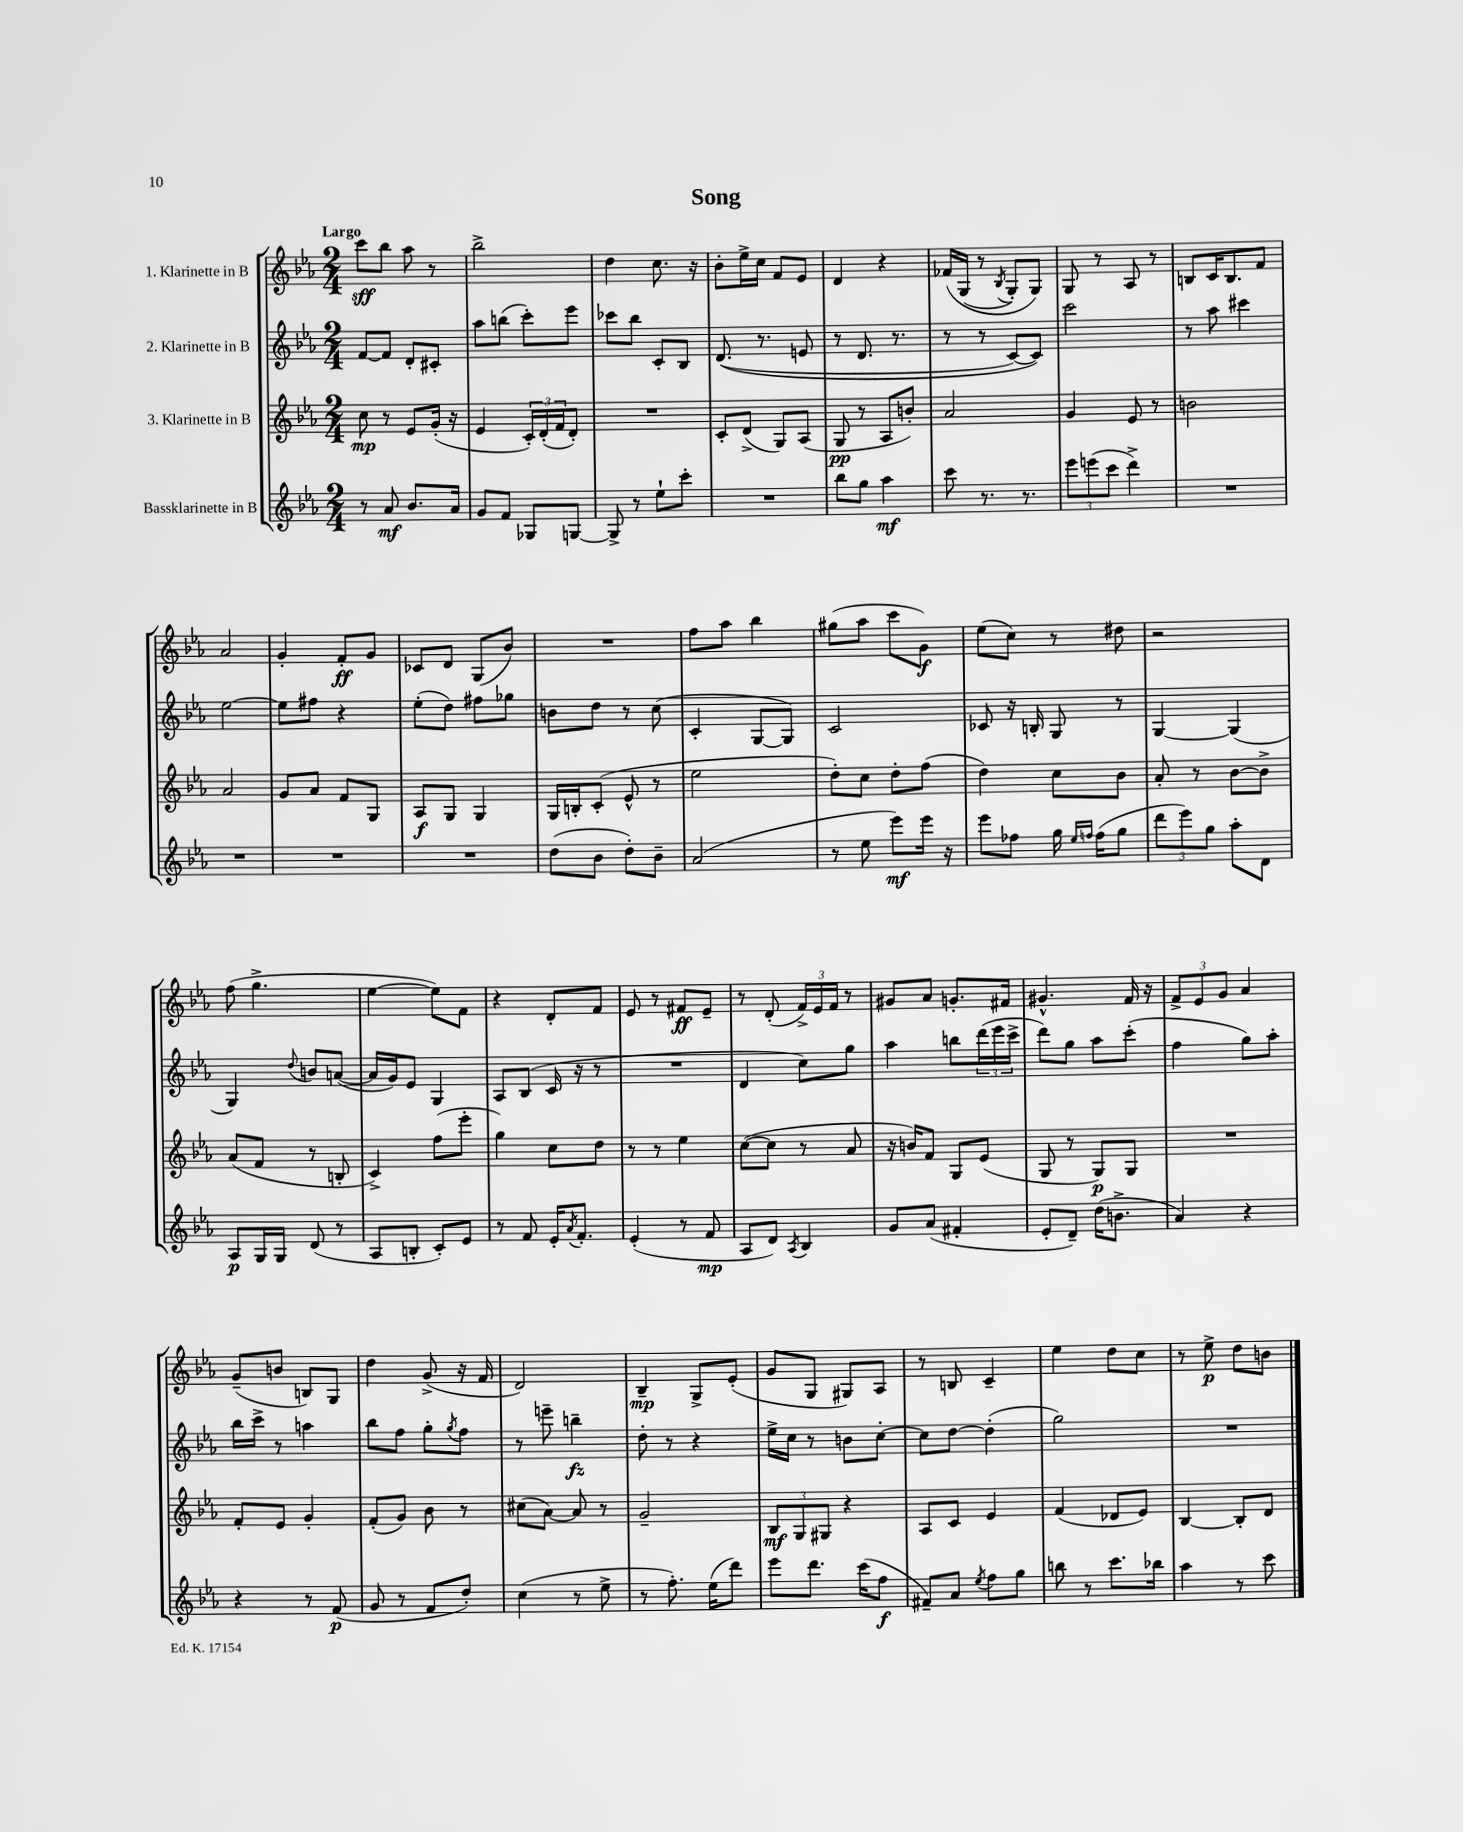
\header { title = "Song" }
<<
\new StaffGroup <<
\new Staff = "s0" \with { instrumentName = "1. Klarinette in B" } {
    \clef treble \key ees \major \numericTimeSignature \time 2/4 \tempo "Largo"
    c'''8\sff bes''8 aes''8 r8 |
    bes''2-> |
    d''4 c''8. r16 |
    bes'8-. ees''16-> c''16 f'8 ees'8 |
    d'4 r4 |
    fes'16\( g16( r8 \acciaccatura { bes8 } g8-.) g8\) |
    g8 r8 aes8 r8 |
    b8 c'16 b8. f'8 |
    aes'2 |
    g'4-. f'8-.\ff g'8 |
    ces'8 d'8 g8( bes'8) |
    R2 |
    f''8 aes''8 bes''4 |
    gis''8( aes''8 c'''8 g'8\f) |
    ees''8( c''8) r8 dis''8 |
    r2 |
    f''8( g''4.-> |
    ees''4~ ees''8) f'8 |
    r4 d'8-. f'8 |
    ees'8 r8 fis'8\ff ees'8-- |
    r8 d'8-.( \tuplet 3/2 { f'16->) ees'16 f'16 } r8 |
    gis'8 aes'8 g'8.-. fis'16 |
    gis'4.-^ f'16 r16 |
    \tuplet 3/2 { f'8-> ees'8 g'8 } aes'4 |
    g'8--( b'8 b8) g8 |
    d''4 g'8->( r16 f'16 |
    d'2) |
    bes4--\mp g8-> ees'8-.( |
    g'8 g8 gis8) aes8 |
    r8 b8 c'4-- |
    ees''4 d''8 c''8 |
    r8 ees''8->\p d''8 b'8 \bar "|." |
}
\new Staff = "s1" \with { instrumentName = "2. Klarinette in B" } {
    \clef treble \key ees \major \numericTimeSignature \time 2/4
    f'8~ f'8 d'8-. cis'8-. |
    aes''8 b''8( c'''8-.) ees'''8 |
    ces'''8 bes''8 c'8-. bes8 |
    d'8.(\( r8. e'8 |
    r8 d'8. r8. |
    r8 r8 c'8~) c'8\) |
    c'''2 |
    r8 aes''8 cis'''4 |
    ees''2~ |
    ees''8 fis''8 r4 |
    ees''8-.( d''8) fis''8 ges''8 |
    b'8 d''8 r8 c''8( |
    c'4-. g8~ g8) |
    c'2 |
    ces'8 r16 b16-. g8 r8 |
    g4~ g4( |
    g4) \appoggiatura { d''8 } b'8 a'8~( |
    a'16 g'16) ees'8 g4 |
    aes8 bes8( c'16 r16 r8 |
    R2 |
    d'4 c''8) g''8 |
    aes''4 b''8 \tuplet 3/2 { d'''16( ees'''16 c'''16-> } |
    d'''8) g''8 aes''8 c'''8-.( |
    f''4 g''8) aes''8-. |
    bes''16 c'''16-> r8 a''4 |
    bes''8 f''8 g''8-. \acciaccatura { g''8 } f''8 |
    r8 e'''8-- b''4--\fz |
    d''8-. r8 r4 |
    ees''16-> c''16 r8 b'8 c''8~-. |
    c''8 d''8~ d''4-.( |
    g''2) |
    R2 \bar "|." |
}
\new Staff = "s2" \with { instrumentName = "3. Klarinette in B" } {
    \clef treble \key ees \major \numericTimeSignature \time 2/4
    c''8\mp r8 ees'8 g'16-.( r16 |
    ees'4 \tuplet 3/2 { c'16-.) d'16-.( f'16 } d'8-.) |
    R2 |
    c'8-. d'8->( g8) aes8( |
    g8\pp r8 aes8 b'8-.) |
    aes'2 |
    g'4 ees'8 r8 |
    b'2 |
    aes'2 |
    g'8 aes'8 f'8 g8 |
    aes8\f g8 g4 |
    g16 b16-. c'8-.( ees'8-^ r8 |
    ees''2 |
    d''8-.) c''8 d''8-. f''8( |
    d''4) c''8 bes'8 |
    aes'8-. r8 bes'8~ bes'8-> |
    aes'8( f'8 r8 b8-. |
    c'4->) f''8( ees'''8-. |
    g''4) c''8 d''8 |
    r8 r8 ees''4 |
    c''8~( c''8 r8 aes'8 |
    r16 b'16) f'8 g8 ees'8( |
    g8 r8 g8\p) g8 |
    R2 |
    f'8-. ees'8 g'4-. |
    f'8-.( g'8) bes'8 r8 |
    cis''8( aes'8~) aes'8 r8 |
    g'2-- |
    \tuplet 3/2 { bes8\mf g8 gis8 } r4 |
    aes8 c'8 ees'4 |
    f'4( des'8 ees'8) |
    bes4~ bes8-. d'8 \bar "|." |
}
\new Staff = "s3" \with { instrumentName = "Bassklarinette in B" } {
    \clef treble \key ees \major \numericTimeSignature \time 2/4
    r8 aes'8\mf bes'8. aes'16 |
    g'8 f'8 ges8 g8~ |
    g8-> r8 ees''8-! c'''8-. |
    R2 |
    bes''8 g''8 aes''4\mf |
    c'''8 r8. r8. |
    \tuplet 3/2 { ees'''8 e'''8( c'''8 } d'''4->) |
    R2 |
    R2 |
    R2 |
    R2 |
    d''8( bes'8 d''8-.) bes'8-- |
    aes'2( |
    r8 ees''8 ees'''8\mf) ees'''16 r16 |
    ees'''8 fes''8 g''16 \grace { ees''16 f''16 } f''16( g''8 |
    \tuplet 3/2 { d'''8 ees'''8) g''8 } aes''8-. d'8 |
    aes8\p g16 g16 d'8( r8 |
    aes8 b8-. c'8-.) ees'8 |
    r8 f'8 ees'16-. \acciaccatura { aes'8 } f'8.-. |
    ees'4-.( r8 f'8\mp |
    aes8 d'8) \acciaccatura { aes8 } bes4 |
    g'8 aes'8( fis'4-. |
    ees'8-. d'8--) d''16( b'8.-> |
    aes'4) r4 |
    r4 r8 f'8\p( |
    g'8 r8 f'8 d''8-.) |
    c''4( r8 ees''8-> |
    r8 f''8.-.) ees''16( d'''8) |
    ees'''8 d'''8. c'''16( f''8\f |
    fis'8--) aes'8 \acciaccatura { ees''8 } f''8 g''8 |
    b''8 r8 c'''8. bes''16 |
    aes''4 r8 c'''8 \bar "|." |
}
>>
>>
\layout { \context { \Score \remove "Bar_number_engraver" } }
